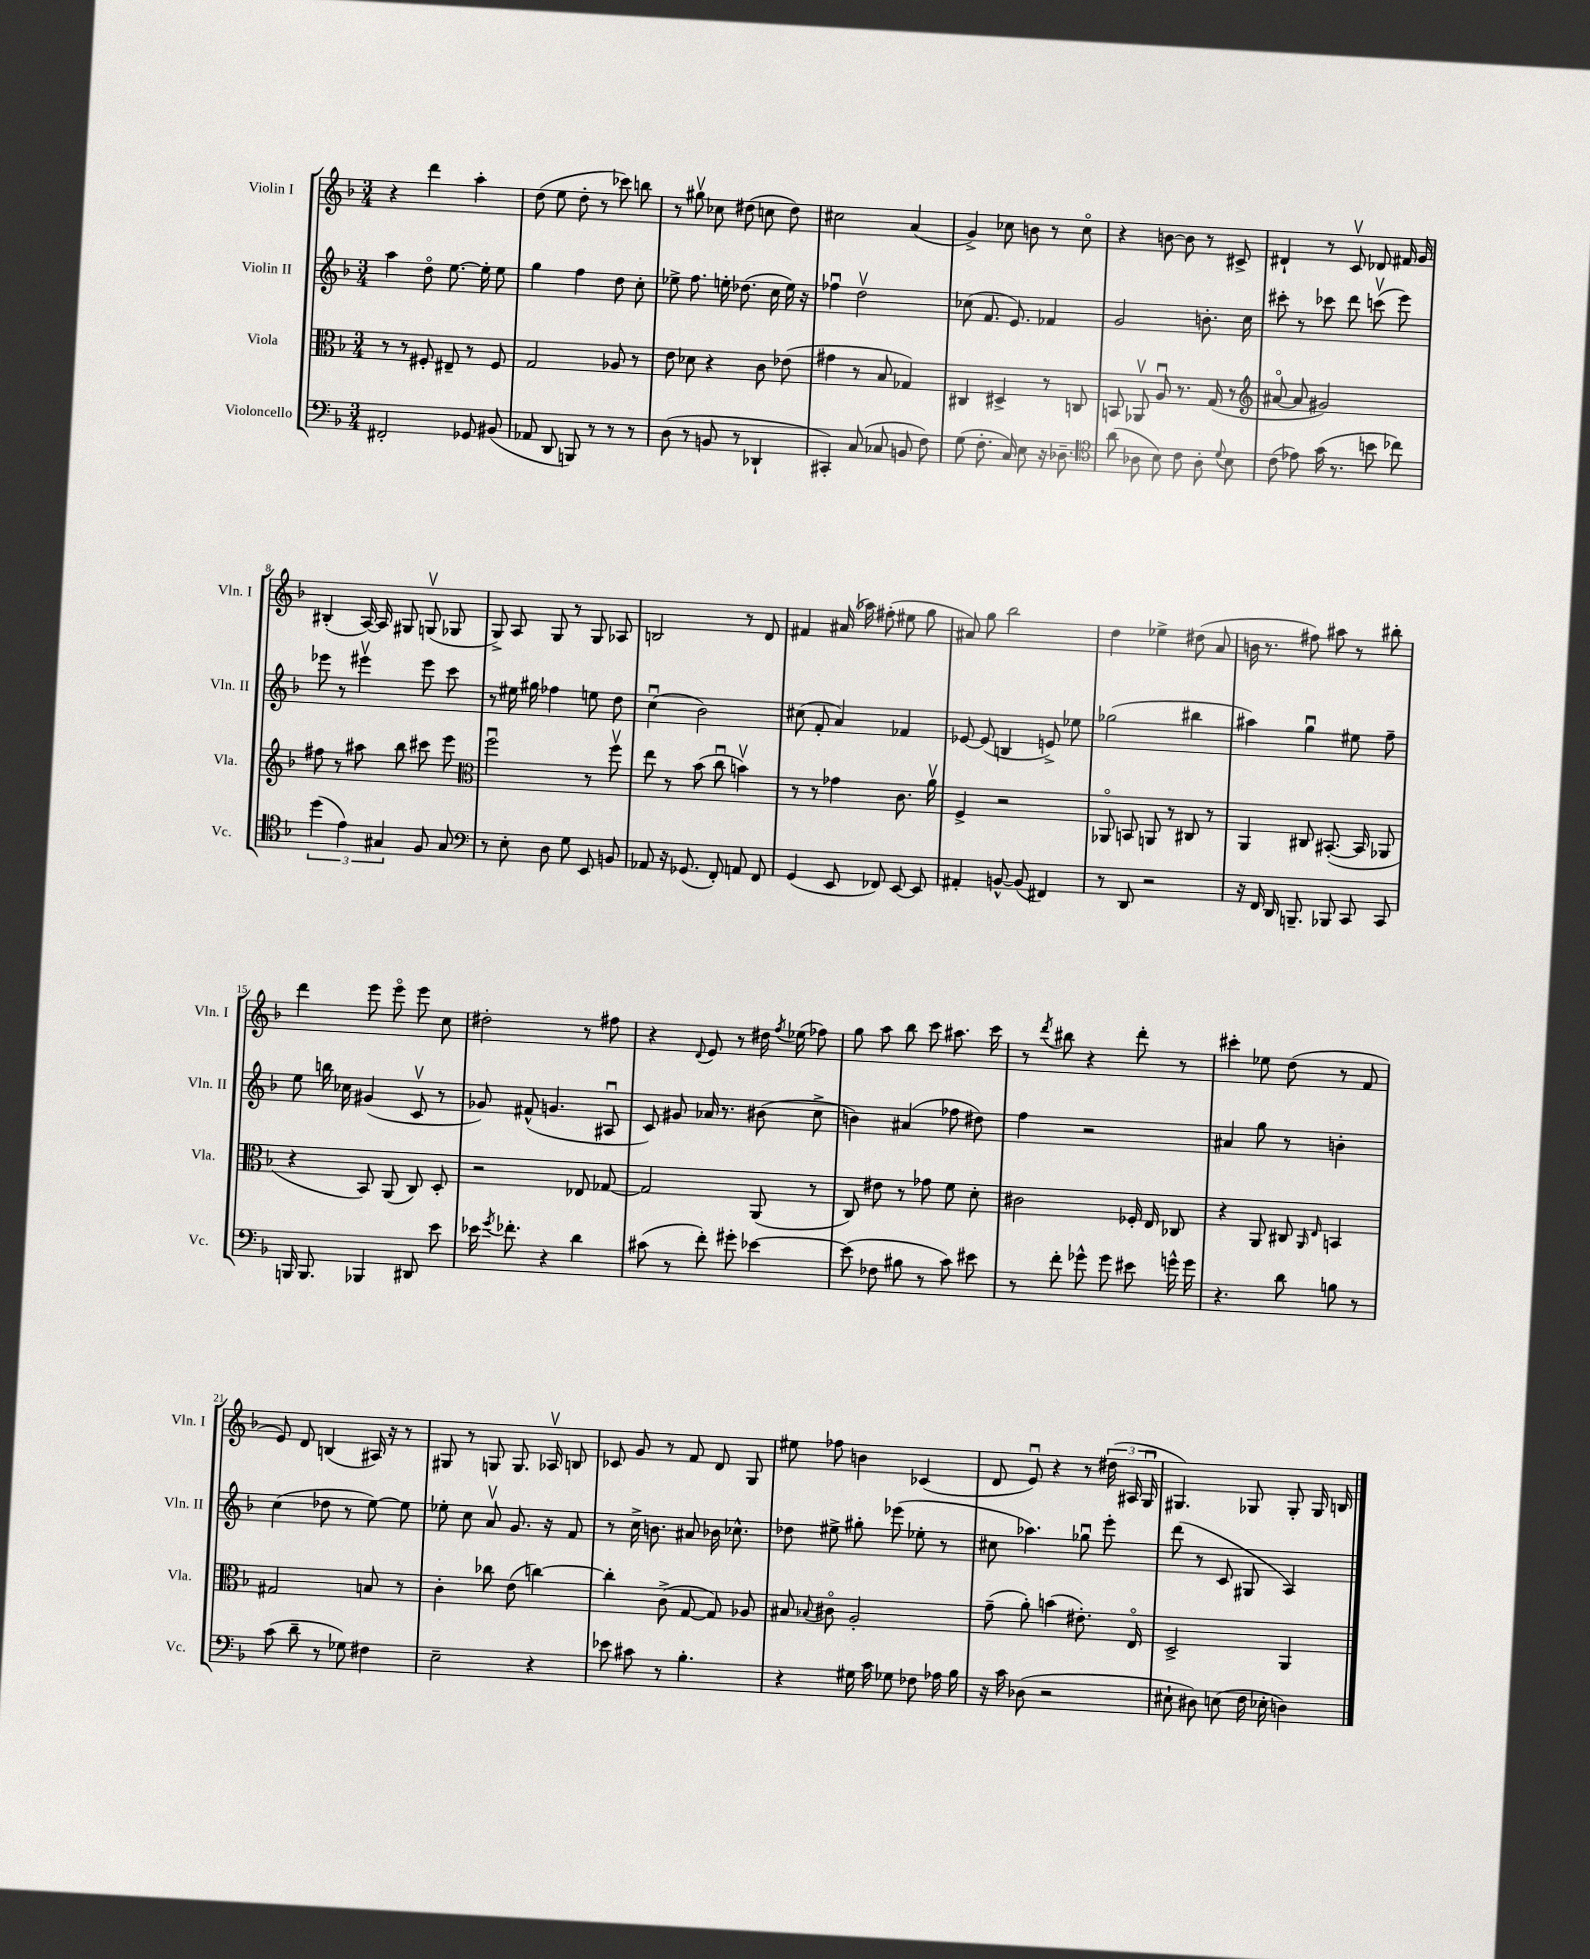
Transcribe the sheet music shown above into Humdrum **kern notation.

**kern	**kern	**kern	**kern
*part4	*part3	*part2	*part1
*staff4	*staff3	*staff2	*staff1
*I"Violoncello	*I"Viola	*I"Violin II	*I"Violin I
*I'Vc.	*I'Vla.	*I'Vln. II	*I'Vln. I
*clefF4	*clefC3	*clefG2	*clefG2
*k[b-]	*k[b-]	*k[b-]	*k[b-]
*M3/4	*M3/4	*M3/4	*M3/4
=1	=1	=1	=1
2FF#X'/	8r	4aa\	4r
.	8r	.	.
.	8F#X'/	8dd\	4ddd\
.	8E#X~/	[8.ee\	.
8GG-X/	8r	.	4aa'\
.	.	16ee'\]	.
(8BB#X/	8F#/	8ee\	.
=2	=2	=2	=2
8AA-X/	2G/	4gg\	(8dd\
8DD/	.	.	8ee\
8BBBn/)	.	4ff\	8dd'\
8r	.	.	8r
8r	8A-X/	8dd\	8ccc-X\)
8r	8r	8cc'\	8bbn\
=3	=3	=3	=3
(8D\	8e\	8ee-X^\	8r
8r	8d-X\	8.ff\	8gg#Xv\
8BBn/	4r	.	8cc-X\
.	.	16een'\	.
8r	.	(8.dd-X\	(8dd#X\
4DD-X`/	8c\	.	8ccn\
.	.	16cc\	.
.	(8e-X\	16ee\)	8dd#\)
.	.	16r	.
=4	=4	=4	=4
4CC#X'/)	4g#X\	4ff-Xu\	2cc#X\
(8C/	8r	2ddv\	.
8C-X/	8B-/	.	.
8BBn/	4G-X/)	.	(4a/
8F\)	.	.	.
=5	=5	=5	=5
(8G\	4C#X/	(8cc-X\	4g^/)
8.F'\	.	8.f/	.
.	4D#X^/	.	8cc-X\
16C/)	.	8.e/)	.
8E\	.	.	8bn\
16r	8r	4f-X/	8r
8.D-X~\	.	.	.
.	8Cn/	.	8cc-\
=6	=6	=6	=6
*clefC4	*	*	*
(8a\	8BBn/	2g/	4r
8A-X\	8AA-Xv/	.	.
8B-\)	8Au/	.	[8bn\
8c\	8.r	.	8b\]
8A-'\	.	8.bn'\	8r
.	(16G/	.	.
8qqd/	.	.	.
8B-\	8r	.	8c#X^/
.	.	16cc\	.
=7	=7	=7	=7
*	*clefG2	*	*
(8c\	[8a#X/	8ccc#X'\	4d#X`/
8e-X\)	8a#/]	8r	.
(16g\	2g#X/)	8ccc-X\	8r
8.r	.	.	.
.	.	8ddd\	8cv/
8bn\	.	(8cccnv\	8d-X/
8cc-X\)	.	8eee\)	16f#X/
.	.	.	16g/
!!LO:LB:g=z
=8	=8	=8	=8
(6dd\	8ff#X\	8eee-X\	(4B#X'/
.	8r	8r	.
6e\)	.	.	.
.	8aa#X\	4eee#Xv\	[16A/)
.	.	.	16A/]
6G#X/	.	.	.
.	8bb-\	.	8G#X/
8F/	8ccc#X\	8eee#\	(8Gnv/
8G#/	8eee\	8ccc\	8G-X/
=9	=9	=9	=9
*clefF4	*clefC3	*	*
8r	2ffu\	8r	8G^/)
8E'\	.	16ee#X\	8A/
.	.	16gg#X\	.
8D\	.	4ff-X\	8G/
8G\	.	.	8r
8EE/	8r	8een\	8G/
8BBn/	8ffv\	8dd\	8A-X/
=10	=10	=10	=10
8AA-X/	8ee\	(4ccu\	2Bn/
16r	8r	.	.
(8.GG-X/	.	.	.
.	(8b-\	2b-\)	.
8FF'/)	8ccu\	.	.
8AAn/	4bnv\)	.	8r
8FF/	.	.	8d/
=11	=11	=11	=11
(4GG/	8r	(8cc#X\	4f#X/
.	8r	8f'/	.
8EE/	4g-X\	4a/)	(16a#X/
.	.	.	16aa-X\)
8FF-X/)	.	.	(8ff#X'\
[8EE/	8.c\	4f-X/	8ee#X\
8EE/]	.	.	8gg\
.	16av\	.	.
=12	=12	=12	=12
4AA#X'/	4F^/	[8e-X/	8a#X/)
.	.	(8e-/]	8gg\
[8BBn^^/	2r	4Bn/	2bb-\
(8BB/]	.	.	.
4FF#X/)	.	8en^/)	.
.	.	8ee-X\	.
=13	=13	=13	=13
8r	8AA-X/	(2gg-X\	4dd\
8DD/	8BBn/	.	.
2r	8AAn/	.	4ee-X^\
.	8r	.	.
.	8C#X/	4bb#X\	(8dd#X\
.	8r	.	8a/
=14	=14	=14	=14
16r	4AA/	4aa#X\)	16bn\
16FF/	.	.	8.r
16DD/	.	.	.
8.BBBn~/	.	.	.
.	8C#X/	4ggu\	8ff#X\)
8BBB-X/	([8.BB#X'/	.	8aa#X\
8CC/	.	8ee#X\	8r
.	16BB#/]	.	.
8CC/	8AA-X/	8ff~\	8bb#X'\
!!LO:LB:g=z
=15	=15	=15	=15
16BBBn/	4r	8ee\	4ddd\
8.BBB/	.	.	.
.	.	16bbn\	.
.	.	16cc-X\	.
4BBB-X/	8BB-/)	(4g#X/	8eee\
.	(8AA/	.	8eee\
8DD#X/	8C/)	8cv/	8eee\
8e\	8D'/	8r	8cc\
=16	=16	=16	=16
16e-X\	2r	8g-X/)	2dd#X'\
8qg/	.	.	.
8.f-X'\	.	.	.
.	.	(8f#X^^/	.
4r	.	4.gn/	.
4d\	8E-X/	.	8r
.	[8G-X/	8A#Xu/	8ff#X\
=17	=17	=17	=17
(8c#X\	2G-/]	8c/)	4r
8r	.	8g#X/	.
.	.	.	8qqd/
8f'\)	.	16a-X/	8e/
.	.	8.r	.
8g#X'\	.	.	8r
[4e-X\	(8AA/	(8b#X\	16dd#X\
.	.	.	8qff/
.	.	.	(16ee-X\
.	8r	8cc^\	8ff-X\)
=18	=18	=18	=18
(8e-\]	8C/)	4bn\)	8gg\
8F-X\	8e#X\	.	8aa\
8B#X\	8r	(4a#X/	8bb-\
8r	8g-X\	.	8ccc\
8c\)	8f\	8ff-X\	8.aa#X\
8e#X\	8d'\	8dd#X\)	.
.	.	.	16ccc\
=19	=19	=19	=19
8r	2c#X\	4ff\	8r
.	.	.	8qddd/
8f'\	.	.	8bb#X\
8g-X^^\	.	2r	4r
8g-\	.	.	.
8e#X\	16F-X'/	.	8ddd'\
.	16E/	.	.
16gn^^\	8C-X/	.	8r
16g\	.	.	.
=20	=20	=20	=20
4.r	4r	4a#X/	4ccc#X'\
.	8AA/	8gg\	8ee-X\
8d\	8C#X/	8r	(8dd\
.	16qqAA/	.	.
.	16qqE/	.	.
8Bn\	4BBn/	4bn'\	8r
8r	.	.	8f/
!!LO:LB:g=z
=21	=21	=21	=21
(8c\	2G#X/	(4cc\	8e/)
8d~\	.	.	8d/
8r	.	8dd-X\	(4Bn/
8G-X\)	.	8r	.
4F#X\	8Bn/	[8ee\)	16A#X/)
.	.	.	16r
.	8r	8ee\]	8r
=22	=22	=22	=22
2E~\	4c'\	8ee-X'\	8G#X/
.	.	8cc\	8r
.	8cc-X\	8av/	8Gn/
.	(8e\	8.g/	8.G/
4r	[4ccn\)	.	.
.	.	16r	16A-Xv/
.	.	8f/	8Bn/
=23	=23	=23	=23
8e-X\	4cc'\]	8r	8c-X/
8c#X\	.	16cc^\	8g/
.	.	8.bn\	.
8r	(8c^\	.	8r
4.B-'\	[8G/	8a#X/	8f/
.	8G/])	16b-X\	8d/
.	.	8.cc-X^^\	.
.	8A-X/	.	8G/
=24	=24	=24	=24
4r	8B#X/	8dd-X\	8ee#X\
.	8qqB-X/	.	.
.	8c#X\	8ee#X^\	8ff-X\
16G#X\	2A'/	8gg#X'\	4bn\
16c\	.	.	.
8G-X\	.	(8eee-X\	.
8F-X\	.	8ee-X'\	(4c-X/
16A-X\	.	8r	.
16B-\	.	.	.
=25	=25	=25	=25
16r	(8g~\	8cc#X\	8d/
16c\	.	.	.
(8D-X\	8a'\)	4.aa-X\)	8eu/)
2r	(4bn\	.	4r
.	8.e#X'\)	8gg-Xu\	8r
.	.	8eee'\	(24dd#X\
.	.	.	24A#X/
.	16E/	.	.
.	.	.	24Gu/
=26	=26	=26	=26
8E#X`\	2D^/	(8ddd\	4.G#X/)
8D#X\)	.	8r	.
(8En\	.	8c/	.
16F\	.	8G#X/	8G-X/
16E-X'\	.	.	.
4Dn\)	4AA/	4A/)	8G-'/
.	.	.	16G-/
.	.	.	16Bn/
==	==	==	==
*-	*-	*-	*-
